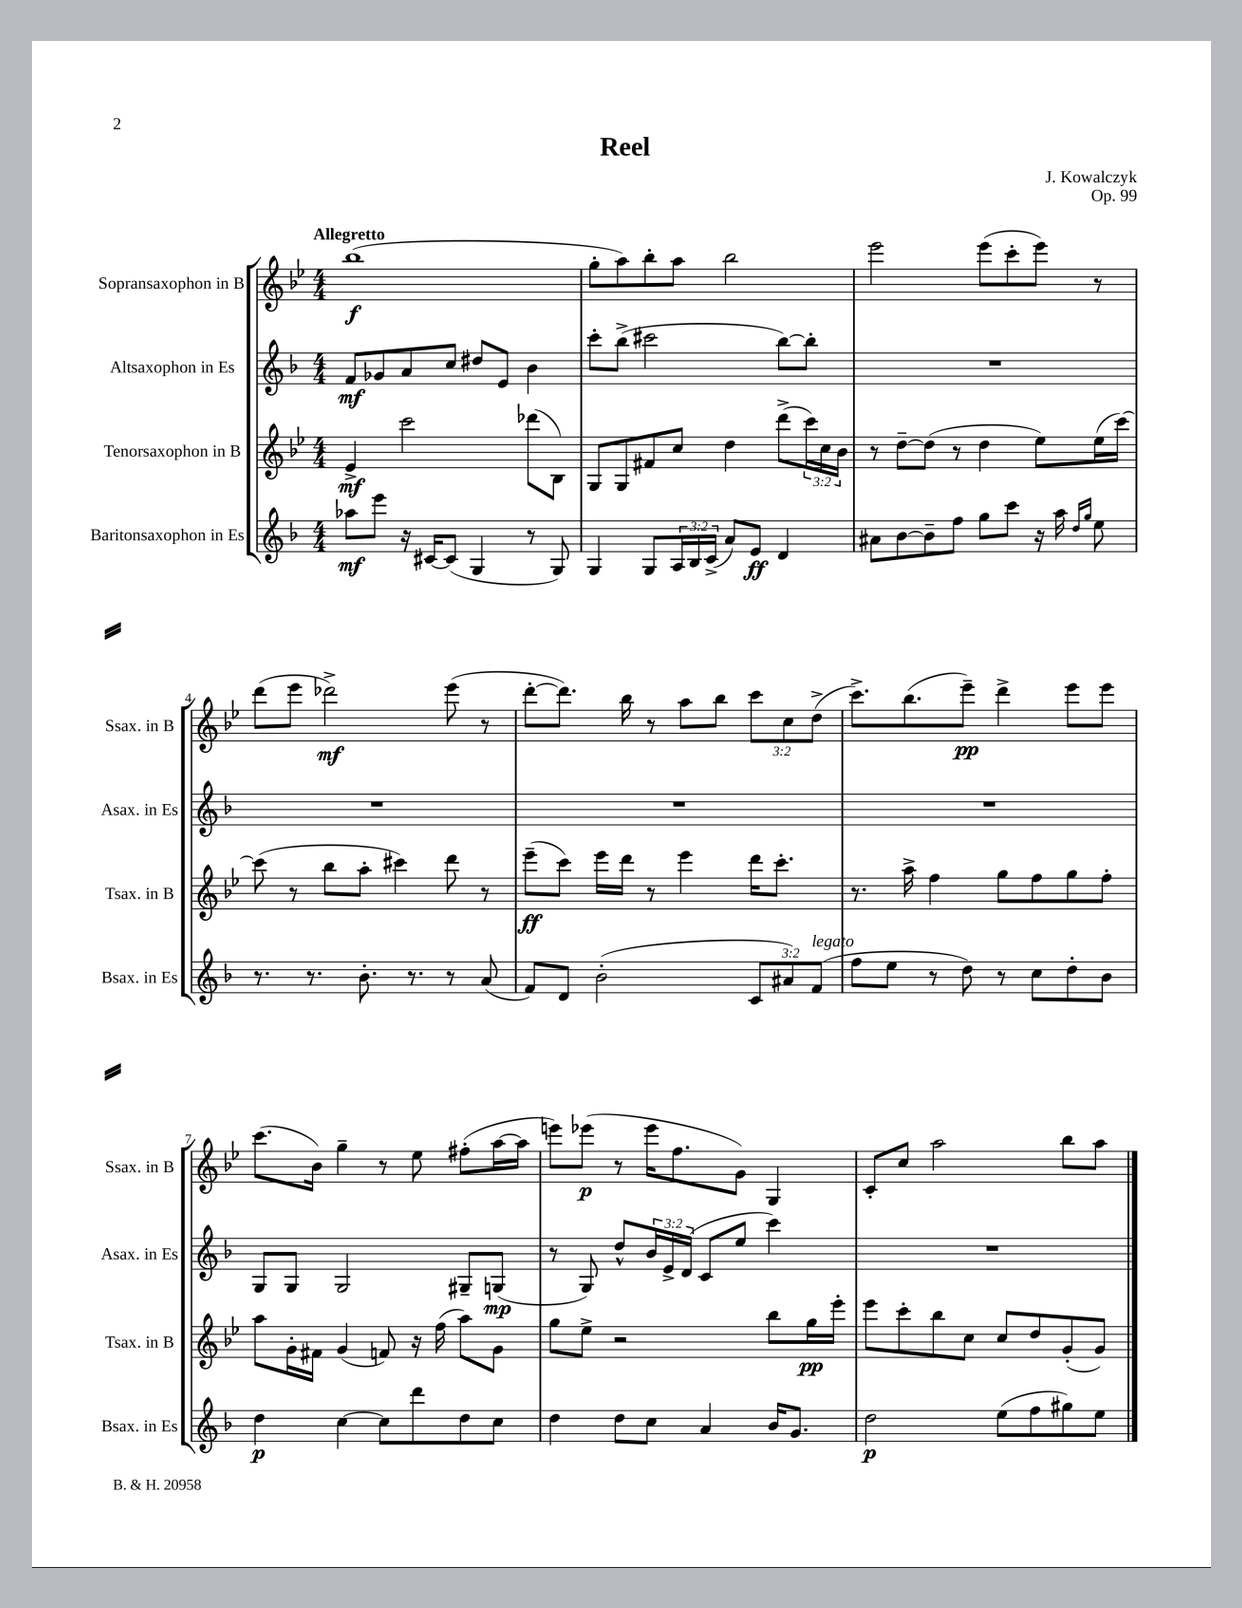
\header { title = "Reel" composer = "J. Kowalczyk" opus = "Op. 99" }
<<
\new StaffGroup <<
\new Staff = "s0" \with { instrumentName = "Sopransaxophon in B" shortInstrumentName = "Ssax. in B" } {
    \clef treble \key bes \major \numericTimeSignature \time 4/4 \override Staff.TupletNumber.text = #tuplet-number::calc-fraction-text \tempo "Allegretto"
    bes''1\f( |
    g''8-. a''8) bes''8-. a''8 bes''2 |
    ees'''2 ees'''8( c'''8-. ees'''8) r8 |
    d'''8( ees'''8 des'''2->\mf) ees'''8( r8 |
    d'''8~-. d'''8.) bes''16 r8 a''8 bes''8 \tuplet 3/2 { c'''8 c''8 d''8->( } |
    c'''8.->) bes''8.( ees'''8--\pp) d'''4-> ees'''8 ees'''8 |
    c'''8.( bes'16) g''4-- r8 ees''8 fis''8-.( a''16~ a''16 |
    e'''8) ees'''8\p( r8 ees'''16 f''8. g'8) g4 |
    c'8-. c''8 a''2 bes''8 a''8 \bar "|." |
}
\new Staff = "s1" \with { instrumentName = "Altsaxophon in Es" shortInstrumentName = "Asax. in Es" } {
    \clef treble \key f \major \numericTimeSignature \time 4/4 \override Staff.TupletNumber.text = #tuplet-number::calc-fraction-text
    f'8\mf ges'8 a'8 c''8 dis''8 e'8 bes'4 |
    c'''8-. bes''8->( cis'''2 bes''8~) bes''8-. |
    R1 |
    R1 |
    R1 |
    R1 |
    g8 g8 g2 gis8-- g8\mp( |
    r8 g8) d''8-^ \tuplet 3/2 { bes'16 e'16-> d'16( } c'8 e''8 c'''4) |
    R1 \bar "|." |
}
\new Staff = "s2" \with { instrumentName = "Tenorsaxophon in B" shortInstrumentName = "Tsax. in B" } {
    \clef treble \key bes \major \numericTimeSignature \time 4/4 \override Staff.TupletNumber.text = #tuplet-number::calc-fraction-text
    ees'4->\mf c'''2 des'''8( bes8) |
    g8 g8 fis'8 c''8 d''4 d'''8->( \tuplet 3/2 { c'''16) c''16 bes'16 } |
    r8 d''8~-- d''8( r8 d''4 ees''8) ees''16( c'''16~) |
    c'''8( r8 bes''8 a''8-. cis'''4) d'''8 r8 |
    ees'''8--\ff( c'''8) ees'''16 d'''16 r8 ees'''4 d'''16 c'''8.-. |
    r8. a''16-> f''4 g''8 f''8 g''8 f''8-. |
    a''8 g'16-. fis'16 g'4( f'8) r16 f''16( a''8) g'8 |
    g''8 ees''8-> r2 bes''8 g''16\pp ees'''16-. |
    ees'''8 c'''8-. bes''8 c''8 c''8 d''8 g'8-.( g'8) \bar "|." |
}
\new Staff = "s3" \with { instrumentName = "Baritonsaxophon in Es" shortInstrumentName = "Bsax. in Es" } {
    \clef treble \key f \major \numericTimeSignature \time 4/4 \override Staff.TupletNumber.text = #tuplet-number::calc-fraction-text
    aes''8\mf e'''8 r16 cis'16~ cis'8( g4 r8 g8) |
    g4 g8 \tuplet 3/2 { a16 bes16 c'16->( } a'8) e'8\ff d'4 |
    ais'8 bes'8~ bes'8-- f''8 g''8 c'''8 r16 a''16 \grace { d''16 g''16 } e''8 |
    r8. r8. bes'8.-. r8. r8 a'8( |
    f'8) d'8 bes'2-.( \tuplet 3/2 { c'8 ais'8) f'8^\markup { \italic "legato" }( } |
    f''8 e''8 r8 d''8) r8 c''8 d''8-. bes'8 |
    d''4\p c''4~ c''8 d'''8 d''8 c''8 |
    d''4 d''8 c''8 a'4 bes'16 g'8. |
    d''2\p e''8( f''8 gis''8) e''8 \bar "|." |
}
>>
>>
